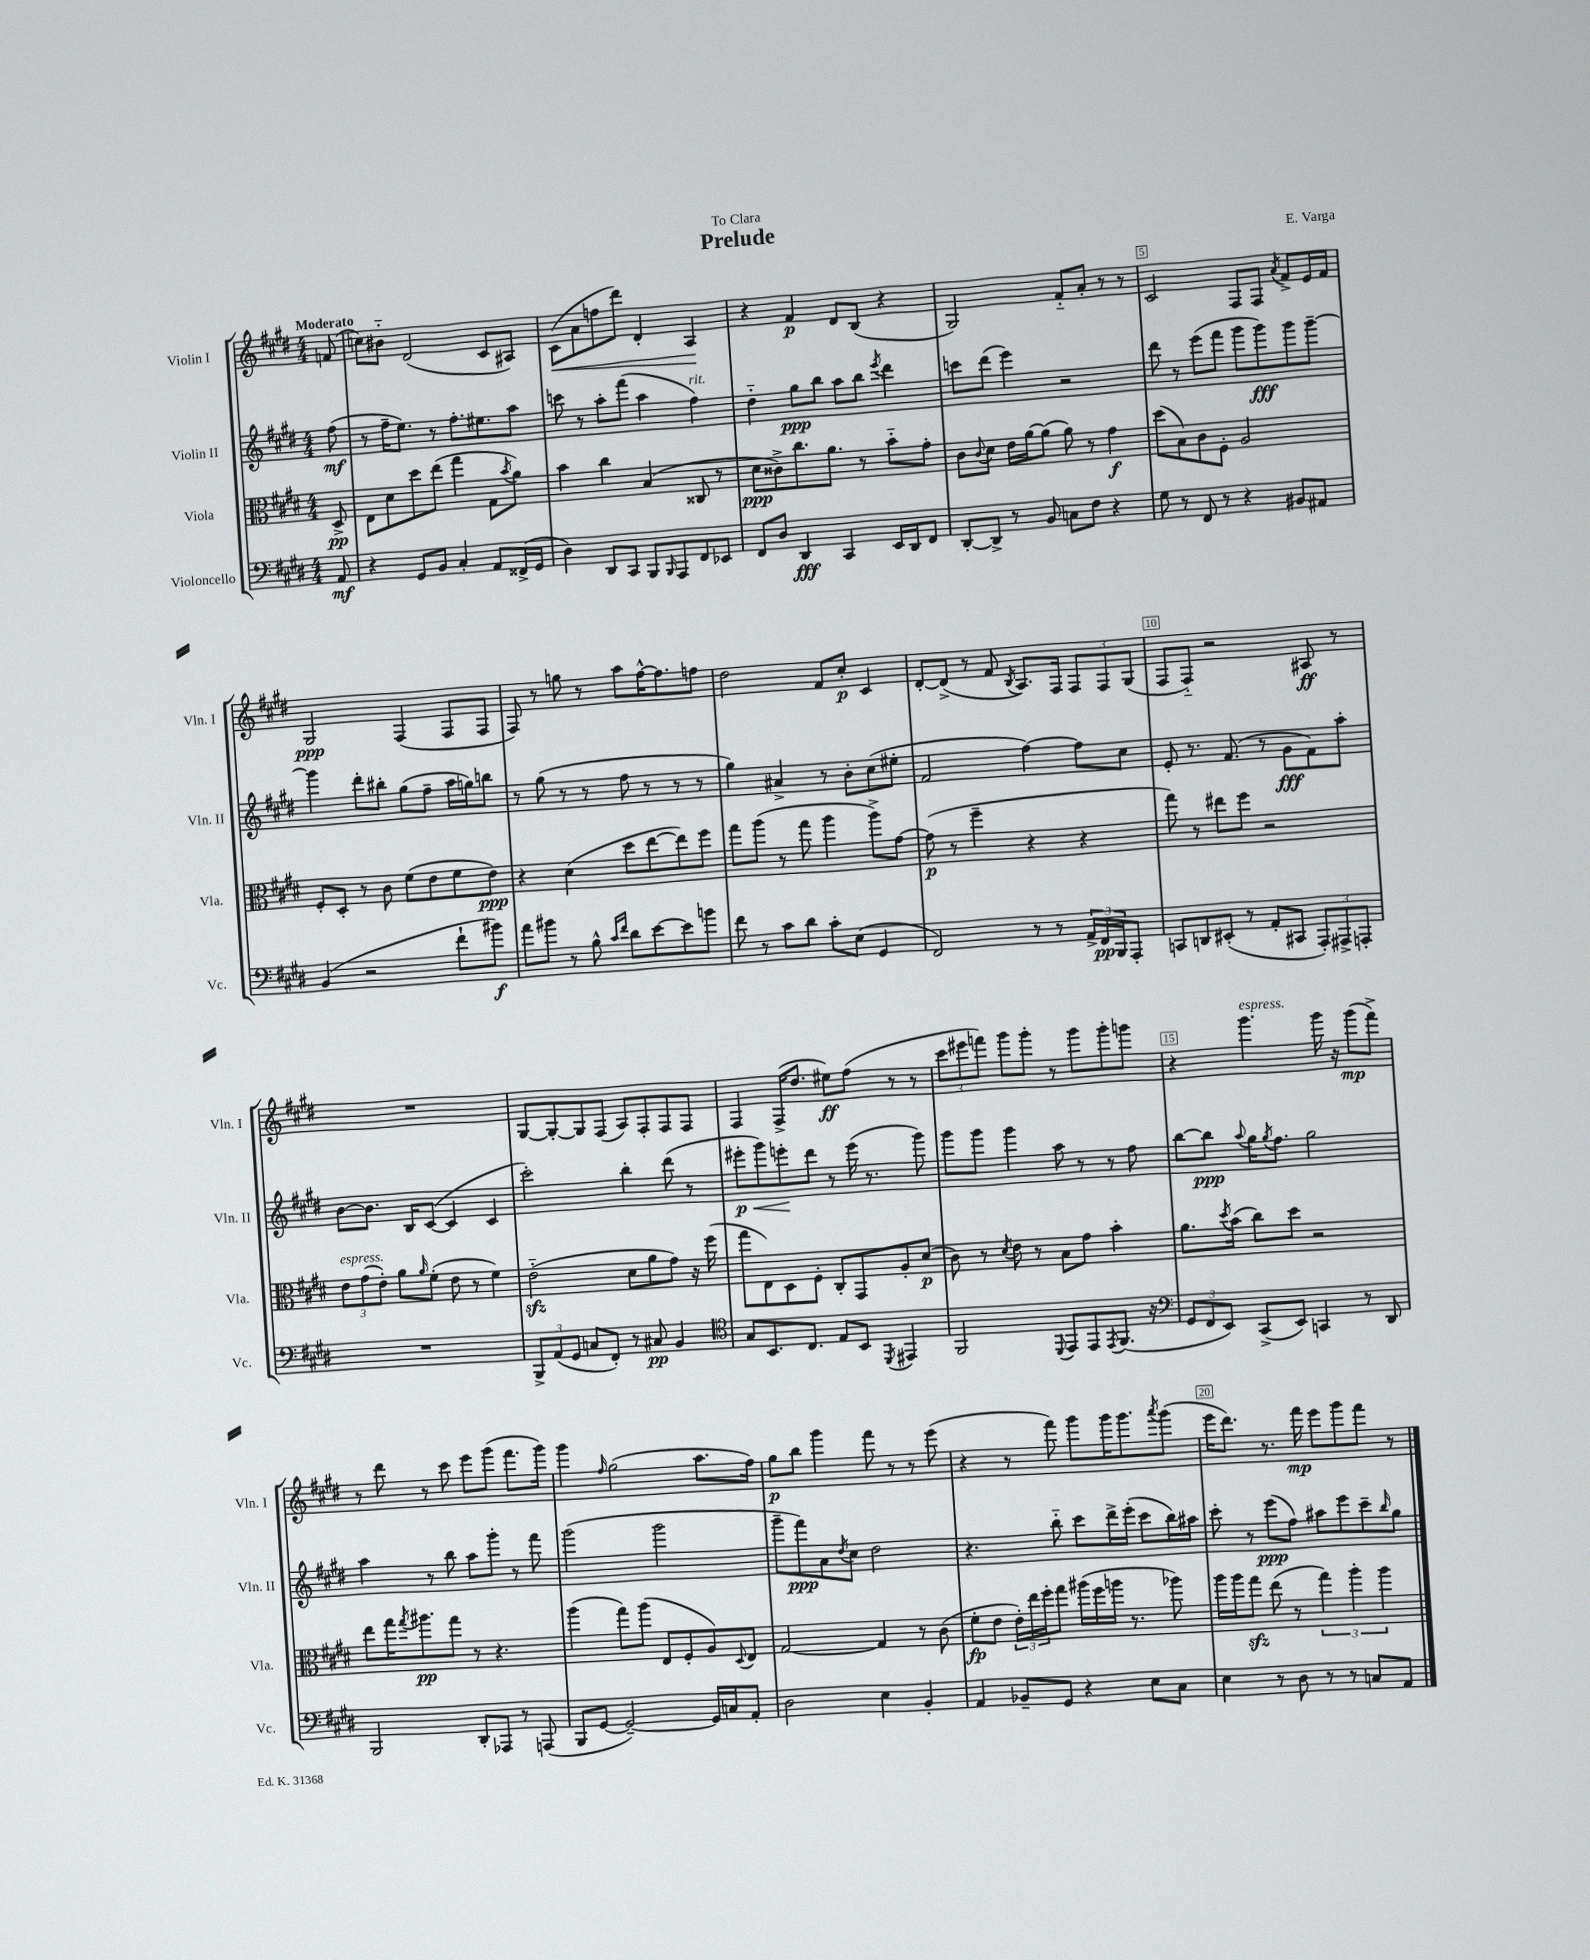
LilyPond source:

\header { title = "Prelude" composer = "E. Varga" dedication = "To Clara" }
<<
\new StaffGroup <<
\new Staff = "s0" \with { instrumentName = "Violin I" shortInstrumentName = "Vln. I" } {
    \clef treble \key e \major \numericTimeSignature \time 4/4 \partial 8 \tempo "Moderato"
    f'8( |
    c''8) bis'8-_ dis'2( cis'8 ais8) |
    cis'8\<( a'8 f''8 dis'''8) dis'4-. a4\! |
    r4 fis'4\p dis'8 b8( r4 |
    gis2) fis'8-_ a'8-. r8 r8 |
    cis'2 fis8 fis8 \acciaccatura { a'8 } fis'8-> e'16 fis'16 |
    gis2\ppp fis4( fis8 fis8 |
    fis8) r8 g''8 r8 a''8 fis''16~-^ fis''8. f''8 |
    dis''2 fis'8 cis''8-.\p cis'4 |
    dis'8~-. dis'8->( r8 fis'8 \acciaccatura { b8 } a8.) fis16 \tuplet 3/2 { fis8 fis8 gis8( } |
    fis8 fis8-_) r2 ais8\ff r8 |
    R1 |
    gis8~ gis8~-. gis8 fis8( a8) fis8-. fis8 fis8 |
    fis4 fis16->( dis''8. eis''8\ff) fis''8( r8 r8 |
    \tuplet 3/2 { cis'''8 eis'''8 f'''8) } gis'''8 gis'''8-. r8 gis'''8 gis'''8-. g'''8 |
    r4 gis'''4.^\markup { \italic "espress." } gis'''16 r16 gis'''8\mp( fis'''8->) |
    r8 dis'''8 r8 cis'''8 e'''8 gis'''8( fis'''8. gis'''16) |
    gis'''4 \grace { fis''16 } gis''2( a''8. fis''16) |
    gis''8\p b''8 gis'''4 fis'''8 r8 r8 e'''8( |
    r4 r8 fis'''8) gis'''8 gis'''16 gis'''8. \acciaccatura { a'''8 } gis'''8( |
    e'''16 dis'''8.) r8. fis'''16\mp e'''8 gis'''8 fis'''8 r8 \bar "|." |
}
\new Staff = "s1" \with { instrumentName = "Violin II" shortInstrumentName = "Vln. II" } {
    \clef treble \key e \major \numericTimeSignature \time 4/4 \partial 8
    fis''8\mf( |
    r8 fis''16-- e''8.) r8 fis''8.-. eis''8. a''8 |
    c'''8 r8 a''8-. fis'''8( a''4 fis''4^\markup { \italic "rit." }) |
    dis''4-_ gis''8\ppp b''8 a''8 b''8 \acciaccatura { e'''8 } dis'''4 |
    c'''8 dis'''8( e'''4) r2 |
    dis'''8 r8 e'''8( fis'''8 gis'''8 gis'''8\fff) gis'''8 gis'''8~-- |
    gis'''4 dis'''8-. bis''8-. gis''8( fis''8-- a''16 g''16) b''8 |
    r8 gis''8( r8 r8 fis''8 r8 r8 r8 |
    gis''4) ais'4-> r8 b'8-. cis''8( eis''8-. |
    fis'2 fis''4~) fis''8 cis''8 |
    e'8-. r8. fis'8.( r8 gis'8\fff fis'8) a''8-. |
    b'8~ b'8. b16 cis'8~( cis'4 cis'4 |
    cis'''2-.) b''4-. dis'''8( r8 |
    eis'''8-.\p\< gis'''8) e'''8-.\! dis'''8 r8 e'''16( r8. gis'''8) |
    gis'''8 gis'''8 gis'''4 a''8 r8 r8 fis''8 |
    b''8~ b''8\ppp \appoggiatura { a''8 } gis''16 \acciaccatura { gis''8 } fis''8. gis''2 |
    a''4 r8 b''8 a''8 gis'''8-. r8 fis'''8 |
    gis'''2( gis'''2 |
    gis'''8-- fis'''8\ppp) a'8 \acciaccatura { dis''8 } cis''8 dis''2 |
    r4. b''8-_ cis'''8 dis'''16-> e'''16-.( cis'''8 b''16) ais''16 |
    cis'''8-. r8 e'''8\ppp( fis''8) ais''8 e'''8 cis'''8-- \grace { b''16 } gis''8 \bar "|." |
}
\new Staff = "s2" \with { instrumentName = "Viola" shortInstrumentName = "Vla." } {
    \clef alto \key e \major \numericTimeSignature \time 4/4 \partial 8
    dis8->\pp |
    e8 dis'8 dis''8 e''8( gis''4 gis8 \acciaccatura { b'8 } a'8) |
    b'4 cis''4 b4( cisis8 r8 |
    dis'8\ppp cisis'8->) cis''8. a'8. r8 b'8-_ gis'8-. |
    cis'8 \appoggiatura { cis'8 } dis'8 e'16 a'16~ a'8( a'8) r8 gis'4\f |
    dis''8( b8) cis'8 fis8-. a2 |
    fis8-. dis8-. r8 cis'8 fis'8( e'8 fis'8 e'8\ppp) |
    r4 dis'4( dis''8 e''8~ e''8) fis''8 |
    gis''8 a''8( r8 gis''8 a''4 a''8->) gis'8~ |
    gis'8\p( r8 fis''4-- r4 r4 |
    gis''8) r8 eis''8 fis''8 r2 |
    \tuplet 3/2 { e'8^\markup { \italic "espress." } gis'8( e'8-.) } a'8 \grace { a'16 } fis'8-.( e'8 r8 fis'4) |
    e'2-_\sfz( dis'8 a'8 gis'8) r16 fis''16( |
    gis''8 e8) dis8 fis8-. cis8-. gis,8 a8-. dis'8\p( |
    cis'8) r8 \acciaccatura { dis'8 } e'8 r8 b8 gis'8 b'4-. |
    a'8. \acciaccatura { dis''8 } b'16( cis''8) dis''8 r2 |
    e''8 gis''16 \acciaccatura { gis''8 } ais''8.\pp gis''8 r8 r4. |
    a''4( gis''8) a''8( e8 fis8-. a8) \appoggiatura { dis8 } e8 |
    gis2~ gis4 r8 cis'8( |
    fis'8-.\fp e'8 \tuplet 3/2 { e'16-.) e''16 fis''16-. } gis''8 ais''16( fis''16 a''16 r8. aes''8) |
    a''16 a''16 gis''8\sfz e''8( r8 \tuplet 3/2 { gis''4) a''4-. a''4 } \bar "|." |
}
\new Staff = "s3" \with { instrumentName = "Violoncello" shortInstrumentName = "Vc." } {
    \clef bass \key e \major \numericTimeSignature \time 4/4 \partial 8
    a,8\mf |
    r4 gis,8 b,8 cis4-. a,8 fisis,16->( gis,16 |
    dis4) dis,8 cis,8 b,,8 \grace { b,,16 } a,,8 fis,8 ees,8 |
    fis,8 dis8 dis,4\fff cis,4 e,16 dis,16 fis,8 |
    dis,8~-. dis,8-> r8 b,8 c8 fis8 r4 |
    gis8 r8 fis,8 r8 r4 bis,8 ais,8 |
    b,4( r2 fis'8-! bis'8\f) |
    a'8 bis'8 r8 b8-^ \grace { cis'16 fis'16 } dis'8 e'8~ e'8 b'8 |
    fis'8 r8 cis'8 dis'8 cis'8-. e8( gis,4 |
    fis,2) r8 r8 \tuplet 3/2 { a,16-> fis,16\pp b,,16 } a,,8-. |
    c,8 d,8 eis,8-.( r8 a,8-. cis,8 \tuplet 3/2 { a,,8-.) ais,,8-> a,,8-. } |
    R1 |
    \tuplet 3/2 { b,,8-> a,8( gis,8 } c8 fis,8-.) r8 cis8\pp b,4 |
    \clef tenor gis8 b,8. cis8. e8 b,8 \acciaccatura { dis,8 } eis,4 |
    fis,2 \appoggiatura { dis,8 } e,8 e,8 \acciaccatura { e,8 } fis,8.( r16 |
    \clef bass \tuplet 3/2 { gis,8 fis,8 e,8) } cis,8->( e,8) c,4 r8 dis,8 |
    b,,2 dis,8-. aes,,8 r8 a,,8( |
    b,,8 gis,8~ gis,2~--) gis,16 c16 a,8-. |
    dis2 e4 b,4-. |
    a,4 bes,8-- gis,8 r4 e8 cis8 |
    e4 r8 dis8 r8 r8 c8 a,8 \bar "|." |
}
>>
>>
\layout { \context { \Score \override BarNumber.break-visibility = ##(#f #t #t) barNumberVisibility = #(every-nth-bar-number-visible 5) \override BarNumber.stencil = #(make-stencil-boxer 0.1 0.3 ly:text-interface::print) } }
